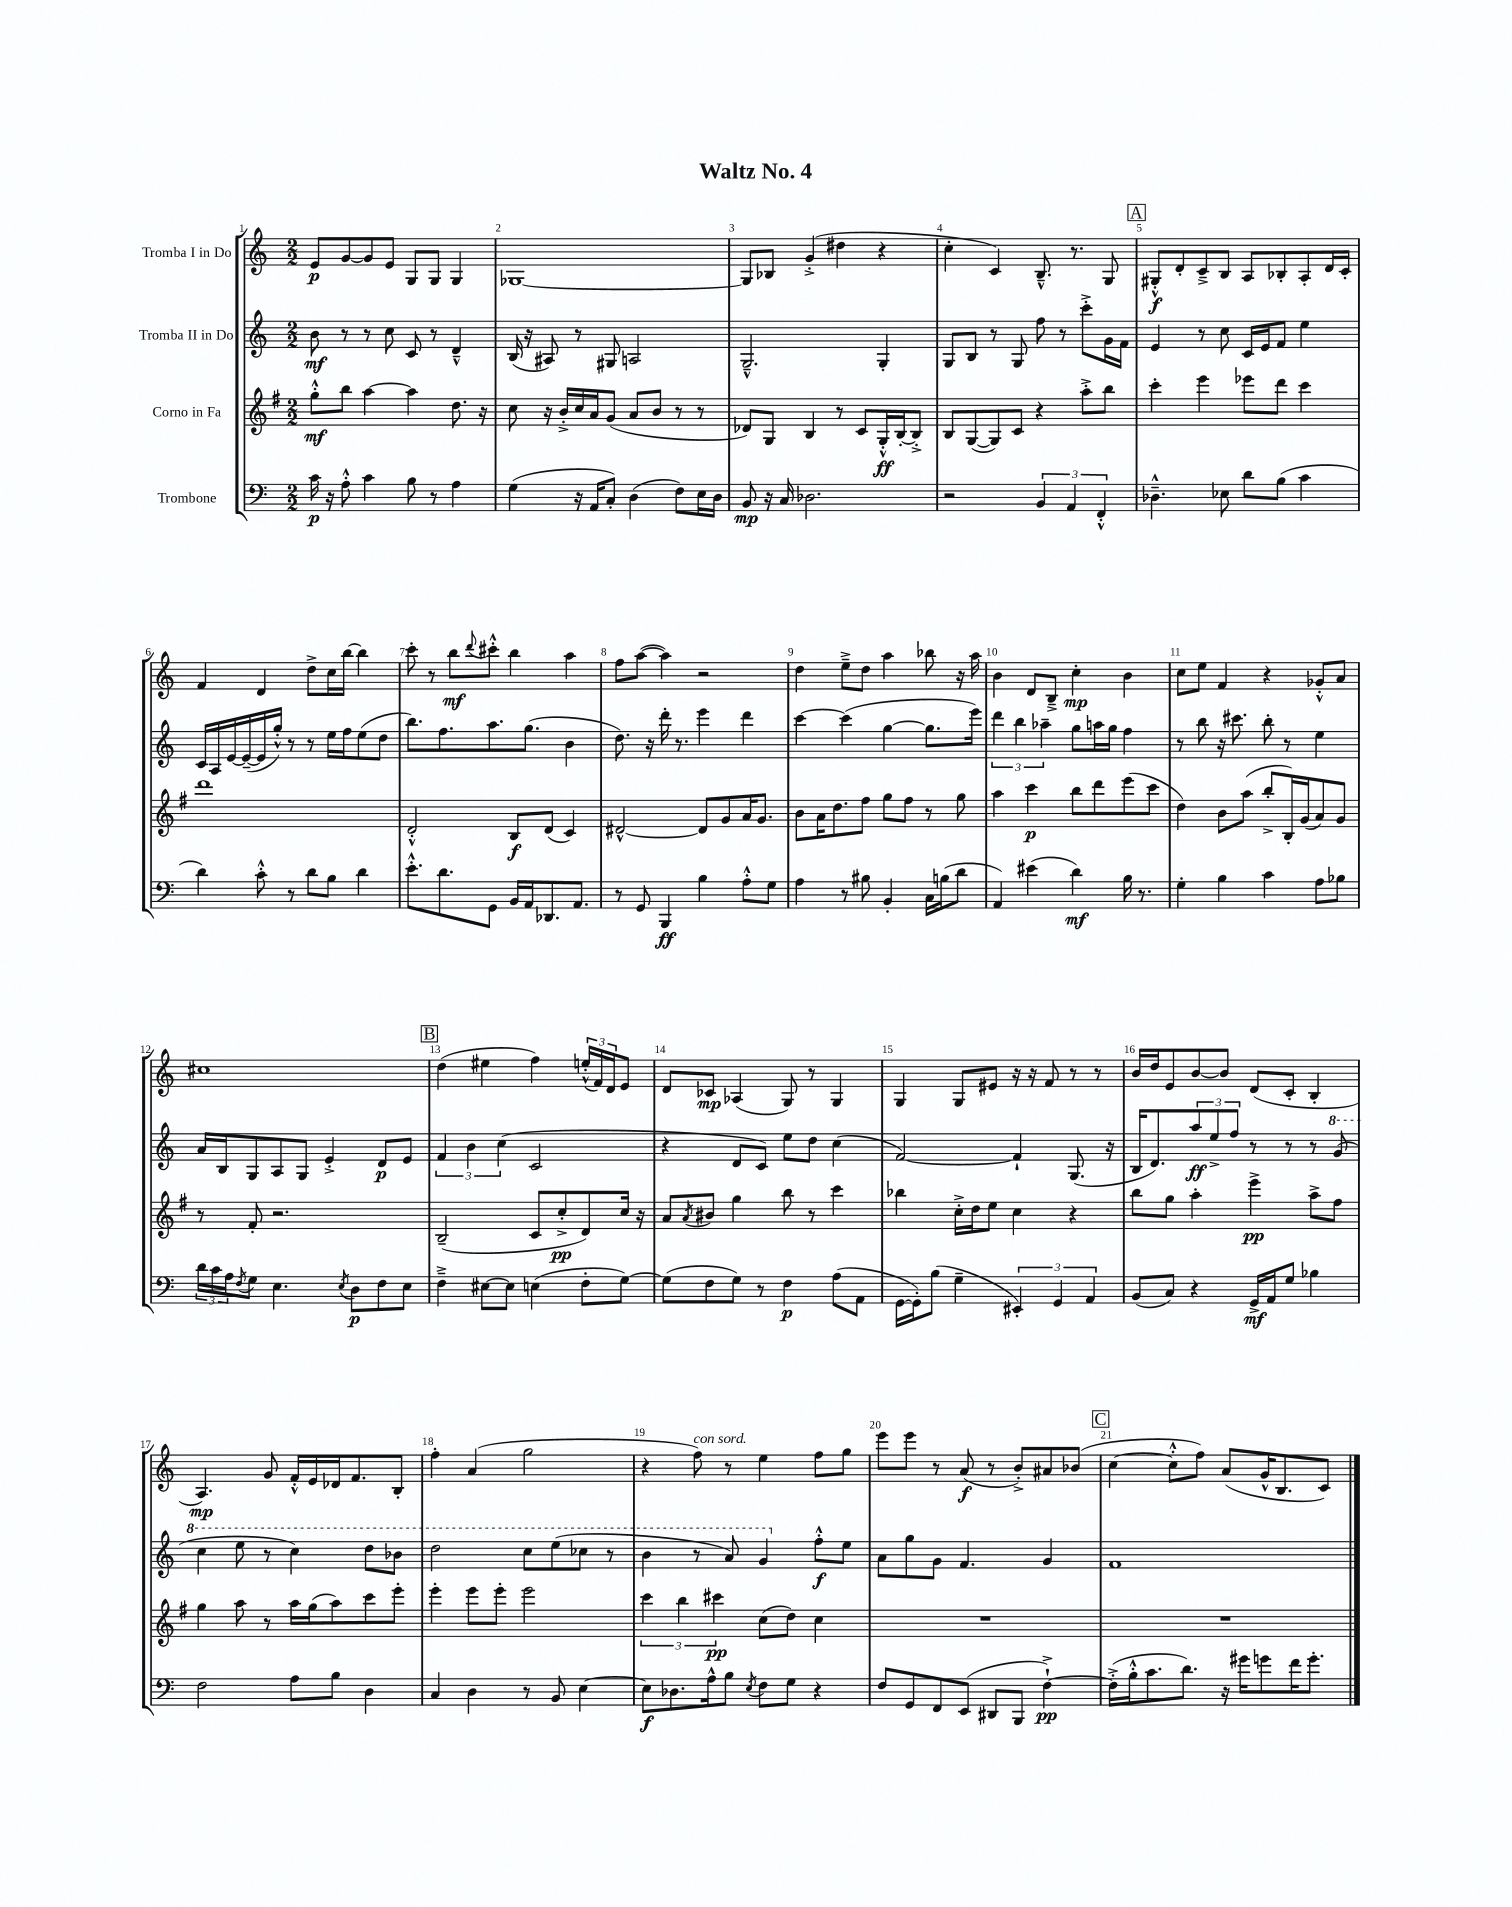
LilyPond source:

\header { title = "Waltz No. 4" }
<<
\new StaffGroup <<
\new Staff = "s0" \with { instrumentName = "Tromba I in Do" } {
    \clef treble \key c \major \numericTimeSignature \time 2/2
    e'8\p g'8~ g'8 e'8 g8 g8 g4 |
    ges1~ |
    ges8 bes8 g'4-.->( dis''4 r4 |
    c''4-. c'4) b8.---^ r8. g8 |
    \mark \markup { \box "A" } gis8-.-^\f d'8-. c'8---> b8 a8 bes8-. a8-. d'16 c'16-. |
    f'4 d'4 d''8-> c''16 b''16~ b''4 |
    c'''8-. r8 b''8\mf \appoggiatura { d'''8 } cis'''8-.-^ b''4 a''4 |
    f''8 a''8~( a''4) r2 |
    d''4 e''8---> d''8 a''4 bes''8 r16 a''16 |
    b'4 d'8 b8---> c''4-.\mp b'4 |
    c''8 e''8 f'4 r4 ges'8-.-^ a'8 |
    cis''1 |
    \mark \markup { \box "B" } d''4( eis''4 f''4) \tuplet 3/2 { e''16-.-^( f'16) d'16 } e'8 |
    d'8 ces'8\mp aes4( g8) r8 g4 |
    g4 g8 eis'8 r16 r16 f'8 r8 r8 |
    b'16 d''16 e'8 b'8~ b'8 d'8( c'8-. b4-. |
    a4.\mp) g'8 f'16-.-^ e'16 des'16 f'8. b8-. |
    f''4-. a'4( g''2 |
    r4 f''8^\markup { \italic "con sord." }) r8 e''4 f''8 g''8 |
    e'''8 e'''8 r8 a'8\f( r8 b'8-.->) ais'8 bes'8( |
    \mark \markup { \box "C" } c''4~ c''8-.-^ f''8) a'8( g'16-^ b8. c'8) \bar "|." |
}
\new Staff = "s1" \with { instrumentName = "Tromba II in Do" } {
    \clef treble \key c \major \numericTimeSignature \time 2/2
    b'8\mf r8 r8 c''8 c'8 r8 d'4---^ |
    b16( r16 ais8) r8 gis8 a2 |
    g2.---^ g4-. |
    g8 b8 r8 g8 f''8 r8 c'''8-.-> g'16 f'16 |
    \mark \markup { \box "A" } e'4 r8 c''8 c'16 e'16 f'8 e''4 |
    c'16 a16 e'16~ e'16~--( e'16 g''16-.-^) r8 r8 e''16 f''16 e''8( d''8 |
    b''8.) f''8. a''8. g''8.( b'4 |
    d''8.) r16 d'''16-. r8. e'''4 d'''4 |
    c'''4~ c'''4( g''4~ g''8. e'''16) |
    \tuplet 3/2 { d'''4 b''4 aes''4-- } g''8 a''16 g''16 f''4 |
    r8 b''8 r16 cis'''8. b''8-. r8 e''4 |
    a'16 b16 g8 a8 g8 e'4-.-> d'8\p e'8 |
    \mark \markup { \box "B" } \tuplet 3/2 { f'4 b'4 c''4( } c'2 |
    r4 d'8 c'8) e''8 d''8 c''4( |
    f'2~) f'4-! g8.( r16 |
    b16 d'8.) \tuplet 3/2 { a''8\ff e''8-> f''8 } r8 r8 r8 \ottava #1 g''8( |
    c'''4 e'''8 r8 c'''4) d'''8 bes''8 |
    d'''2 c'''8 e'''8( ces'''8 r8 |
    b''4 r8 a''8) g''4 \ottava #0 f''8-.-^\f e''8 |
    a'8 g''8 g'8 f'4. g'4 |
    \mark \markup { \box "C" } f'1 \bar "|." |
}
\new Staff = "s2" \with { instrumentName = "Corno in Fa" } {
    \clef treble \key g \major \numericTimeSignature \time 2/2
    g''8-.-^\mf b''8 a''4~ a''4 d''8. r16 |
    c''8 r16 b'16-.-> c''16 a'16 g'8( a'8 b'8 r8 r8 |
    des'8) g8 b4 r8 c'8 g16-.-^\ff b16~-. b8-.-> |
    b8 g8~( g8) c'8 r4 a''8-.-> b''8 |
    \mark \markup { \box "A" } c'''4-. e'''4 ees'''8 d'''8 c'''4 |
    d'''1 |
    d'2-.-^ b8\f d'8( c'4) |
    dis'2~-^ dis'8 g'8 a'16 g'8. |
    b'8 a'16 d''8. fis''8 g''8 fis''8 r8 g''8 |
    a''4 c'''4\p b''8 d'''8 e'''8( c'''8 |
    d''4) b'8 a''8( b''8-.-> b16-.) g'16( a'8) g'8 |
    r8 fis'8-. r2. |
    \mark \markup { \box "B" } b2--( c'8 c''8-.->\pp d'8) c''16 r16 |
    a'8 \acciaccatura { a'8 } bis'8 g''4 b''8 r8 c'''4 |
    bes''4 c''16-.-> d''16 e''8 c''4 r4 |
    b''8 g''8 a''4-. e'''4->\pp a''8-> fis''8 |
    g''4 a''8 r8 a''16 g''16( a''8) c'''8 e'''8-. |
    e'''4-. e'''8 e'''8-. e'''2 |
    \tuplet 3/2 { c'''4 b''4 cis'''4\pp } c''8( d''8) c''4 |
    R1 |
    \mark \markup { \box "C" } R1 \bar "|." |
}
\new Staff = "s3" \with { instrumentName = "Trombone" } {
    \clef bass \key c \major \numericTimeSignature \time 2/2
    c'16\p r16 a8-.-^ c'4 b8 r8 a4 |
    g4( r16 a,16 c8-.) d4( f8) e16 d16 |
    b,8\mp r16 c16 des2. |
    r2 \tuplet 3/2 { b,4 a,4 f,4-.-^ } |
    \mark \markup { \box "A" } des4.---^ ees8 d'8 b8( c'4 |
    d'4) c'8-.-^ r8 d'8 b8 d'4 |
    e'8.-.-^ d'8. g,8 b,16 a,16 des,8. a,8. |
    r8 g,8 b,,4\ff b4 a8-.-^ g8 |
    a4 r8 bis8 b,4-. c16 b16( d'8 |
    a,4) eis'4( d'4\mf) b16 r8. |
    g4-. b4 c'4 a8 bes8 |
    \tuplet 3/2 { d'16 c'16 a16 } \acciaccatura { f8 } g8 e4. \acciaccatura { e8 } d8\p f8 e8 |
    \mark \markup { \box "B" } f4---> eis8~ eis8 e4( f8-. g8~) |
    g8( f8 g8) r8 f4\p a8( a,8 |
    g,16~ g,16-.) b8( g4-- \tuplet 3/2 { eis,4-.) g,4 a,4 } |
    b,8( c8) r4 g,16->\mf a,16 g8 bes4 |
    f2 a8 b8 d4 |
    c4 d4 r8 b,8 e4~ |
    e8\f des8. a16-^ b8 \acciaccatura { e8 } f8 g8 r4 |
    f8 g,8 f,8 e,8( dis,8 b,,8 f4~-!->\pp) |
    \mark \markup { \box "C" } f16-.->( b16-.-^ c'8. d'8.) r16 gis'16 g'8 f'16 g'8.-. \bar "|." |
}
>>
>>
\layout { \context { \Score \override BarNumber.break-visibility = ##(#f #t #t) barNumberVisibility = #all-bar-numbers-visible } }
